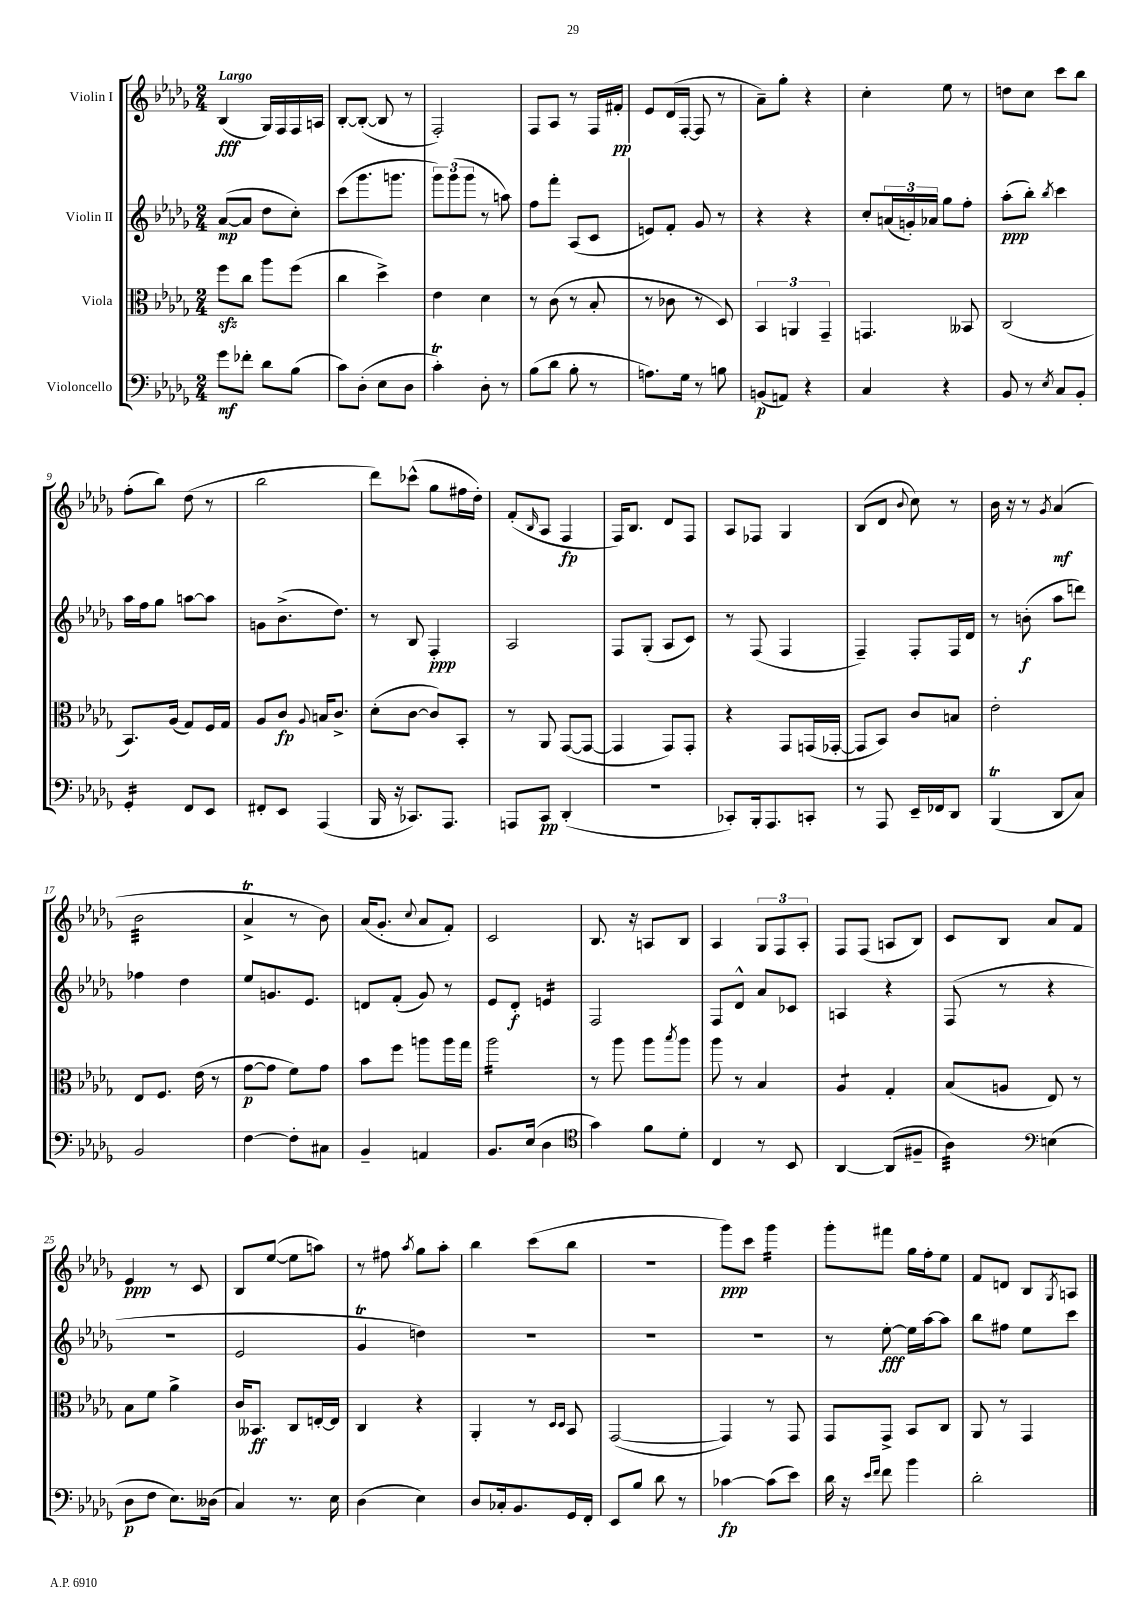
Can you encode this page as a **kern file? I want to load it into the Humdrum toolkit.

**kern	**kern	**kern	**kern
*staff4	*staff3	*staff2	*staff1
*clefF4	*clefC3	*clefG2	*clefG2
*k[b-e-a-d-g-]	*k[b-e-a-d-g-]	*k[b-e-a-d-g-]	*k[b-e-a-d-g-]
*M2/4	*M2/4	*M2/4	*M2/4
8g-	8ff	([8a-	(4B-
8f-'	8cc	8a-]	.
8d-	8aa-	8dd-	16G-)
.	.	.	16F
(8B-	(8ff	8cc')	16F
.	.	.	16A
=	=	=	=
8c)	4cc	(8ccc	[8B-'
(8D-'	.	8.ggg-	(8B-'_
8E-	4dd-^)	.	8B-]
.	.	8.ggg	.
8D-	.	.	8r
=	=	=	=
4c')	4e-	12ggg-)	2F')
.	.	(12ggg-	.
.	.	12ggg-	.
8D-'	4d-	8r	.
8r	.	8aa)	.
=	=	=	=
(8B-	8r	8ff	8F
8d-	(8c	8fff'	8A-
8B-'	8r	(8A-	8r
8r	8B-'	8c	16F
.	.	.	16f#'
=	=	=	=
8.A)	8r	8e)	8e-
.	8c-	8f'	(16d-
16G-	.	.	[16F'
8r	8r	8g-	8F]
8B	8D-)	8r	8r
=	=	=	=
(8BB	6BB-	4r	8a-~)
8AA)	.	.	8gg-'
.	6AA	.	.
4r	.	4r	4r
.	6GG-~	.	.
=	=	=	=
4C	4.GG	8cc'	4cc'
.	.	(24a	.
.	.	24g')	.
.	.	24a-	.
4r	.	8gg-	8ee-
.	8BB--	8ff'	8r
=	=	=	=
8BB-	(2C	(8aa-'	8dd
8r	.	8bb-')	8cc
8qE-	.	8qbb-	.
8C	.	4ccc	8ccc
8BB-'	.	.	8bb-
=	=	=	=
4GG-'	8.BB-)	16aa-	(8ff'
.	.	16ff	.
.	.	8gg-	8bb-)
.	(16A-	.	.
8FF	8G-)	[8aa	(8dd-
8EE-	16F	8aa]	8r
.	16G-	.	.
=	=	=	=
8FF#'	8A-	8g	2bb-
8EE-	8c	(8.b-^	.
.	8qqA-	.	.
(4AAA-	16B	.	.
.	8.c^	8.dd-)	.
=	=	=	=
16BBB-	(8d-'	8r	8ddd-)
16r	.	.	.
8.CC-)	[8c	8B-	(8ccc-^^
.	8c])	4F'	8gg-
8.AAA-	.	.	.
.	8BB-'	.	16ff#
.	.	.	16dd-')
=	=	=	=
8AAA	8r	2A-	(8f'
.	.	.	16qqB-
8CC	8AA-	.	8A-
(4DD-'	([8GG-	.	4F
.	8GG-_	.	.
=	=	=	=
2r	4GG-]	8F	16F)
.	.	.	8.B-
.	.	(8G-'	.
.	8GG-)	8A-	8d-
.	8GG-'	8c)	8F
=	=	=	=
8CC-')	4r	8r	8A-
16BBB-'	.	(8F	8F-
8.AAA-	.	.	.
.	8GG-	4F	4G-
8CC'	(16GG	.	.
.	[16GG-'	.	.
=	=	=	=
8r	8GG-]	4F~)	(8B-
8AAA-	8BB-)	.	8d-
.	.	.	8qqb-
16EE-~	8c	8F'	8cc)
16FF-	.	.	.
8DD-	8B	16F	8r
.	.	16d-	.
=	=	=	=
(4BBB-	2e-'	8r	16b-
.	.	.	16r
.	.	(8b'	8r
.	.	.	8qg-
8DD-	.	8aa-	(4a-
8C)	.	8ddd)	.
=	=	=	=
2BB-	8E-	4ff-	2b-
.	8.F	.	.
.	.	4dd-	.
.	(16e-	.	.
.	8r	.	.
=	=	=	=
[4F	[8g-	8ee-	4a-^
.	8g-]	8.g	.
8F']	8f)	.	8r
.	.	8.e-	.
8C#	8g-	.	8b-)
=	=	=	=
4BB-~	8b-	8d	(16a-
.	.	.	8.g-'
.	8ff	(8f'	.
.	.	.	8qqcc
4AA	8aa	8g-)	8a-
.	16aa	8r	8f')
.	16gg-	.	.
=	=	=	=
8.BB-	2aa-	8e-	2c
.	.	8d-'	.
(16E-	.	.	.
4D-	.	4e	.
=	=	=	=
*clefC4	*	*	*
4g-)	8r	2F	8.B-
.	8aa-	.	.
.	.	.	16r
8f	8aa-	.	8A
.	8qbb-	.	.
8d-'	8aa-	.	8B-
=	=	=	=
4C	8aa-	8F	4A-
.	8r	8d-^^	.
8r	4B-	8a-	12G-
.	.	.	12F
8BB-	.	8c-	.
.	.	.	12A-'
=	=	=	=
[4AA-	4A-	4A	8F
.	.	.	(8F
(8AA-]	4G-'	4r	8A
8F#~	.	.	8B-)
=	=	=	=
4A-)	(8B-	(8F	8c
.	8A	8r	8B-
*clefF4	*	*	*
(4E	8E-)	4r	8a-
.	8r	.	8f
=	=	=	=
8D-	8B-	2r	4e-
8F	8f	.	.
8.E-)	4a-^	.	8r
.	.	.	8c
(16D--	.	.	.
=	=	=	=
4C)	16c	2e-	8B-
.	8.BB--	.	.
.	.	.	([8ee-
8.r	8C	.	8ee-]
.	[16E'	.	8aa)
16E-	16E]	.	.
=	=	=	=
(4D-	4C	4g-	8r
.	.	.	8ff#
.	.	.	8qaa-
4E-)	4r	4dd)	8gg-
.	.	.	8aa-'
=	=	=	=
8D-	4AA-'	2r	4bb-
16C-'	.	.	.
8.BB-	.	.	.
.	8r	.	(8ccc
.	16qqD-	.	.
.	16qqD-	.	.
16GG-	8BB-	.	8bb-
16FF'	.	.	.
=	=	=	=
8EE-	([2GG-	2r	2r
8B-	.	.	.
8d-	.	.	.
8r	.	.	.
=	=	=	=
[4c-	4GG-])	2r	8ggg-)
.	.	.	8ccc
(8c-]	8r	.	4ggg-
8e-)	8GG-	.	.
=	=	=	=
16d-	8GG-	8r	8ggg-'
16r	.	.	.
16qqe-	.	.	.
16qqf	.	.	.
8f	8GG-^	[8ee-'	8fff#
4b-	8BB-	16ee-]	16gg-
.	.	[16aa-	16ff'
.	8C	8aa-]	8ee-
=	=	=	=
2d-'	8AA-	8bb-	8f
.	8r	8ff#	8d
.	4GG-	8ee-	8B-
.	.	.	8qG-
.	.	8ccc	8A
==	==	==	==
*-	*-	*-	*-
